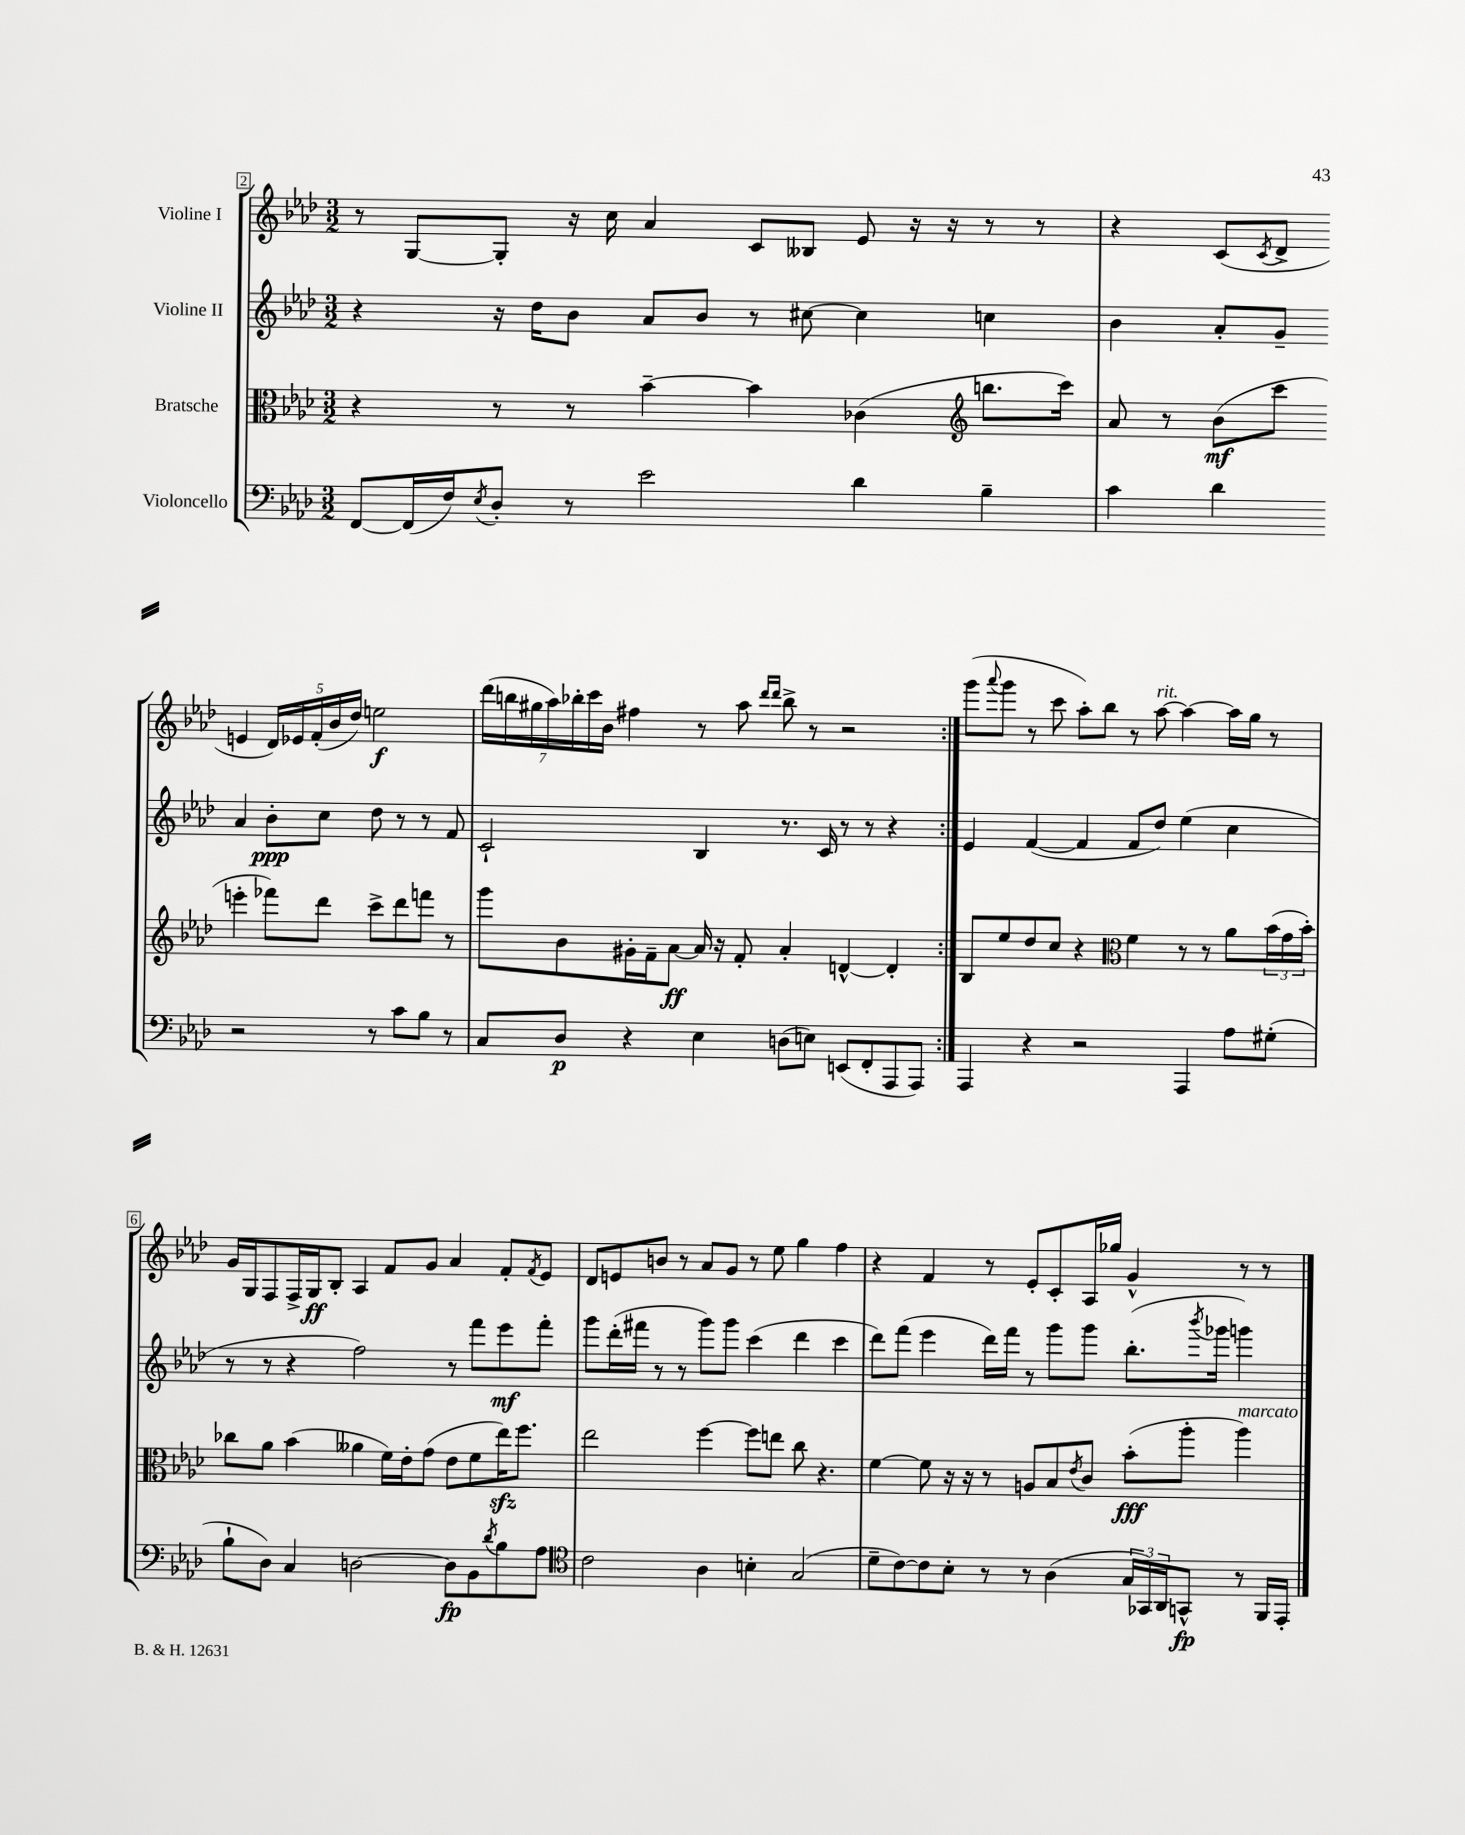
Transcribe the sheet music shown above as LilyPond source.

<<
\new StaffGroup <<
\new Staff = "s0" \with { instrumentName = "Violine I" } {
    \clef treble \key aes \major \numericTimeSignature \time 3/2
    \repeat volta 2 { r8 g8~ g8-. r16 c''16 aes'4 c'8 beses8 ees'8 r16 r16 r8 r8 |
    r4 c'8( \acciaccatura { c'8 } des'8-> e'4 \tuplet 5/4 { des'16) ees'16 f'16-.( bes'16 des''16) } e''2\f |
    \tuplet 7/4 { des'''16( b''16 gis''16 aes''16) bes''16-. c'''16 bes'16 } fis''4 r8 aes''8 \grace { des'''16 des'''16 } bes''8-> r8 r2 | }
    g'''8( \appoggiatura { aes'''8 } g'''8 r8 c'''8 aes''8-.) bes''8 r8 aes''8~^\markup { \italic "rit." } aes''4~ aes''16 g''16 r8 |
    g'16 g16 f8 f16-> g16\ff bes8-. aes4 f'8 g'8 aes'4 f'8-. \acciaccatura { f'8 } ees'8 |
    des'8 e'8 b'8 r8 aes'8 g'8 r8 ees''8 g''4 f''4 |
    r4 f'4 r8 ees'8-. c'8-. aes16 ges''16 g'4-^ r8 r8 \bar "|." |
}
\new Staff = "s1" \with { instrumentName = "Violine II" } {
    \clef treble \key aes \major \numericTimeSignature \time 3/2
    \repeat volta 2 { r4 r16 des''16 bes'8 aes'8 bes'8 r8 cis''8~ cis''4 c''4 |
    bes'4 aes'8-. g'8-- aes'4 bes'8-.\ppp c''8 des''8 r8 r8 f'8 |
    c'2-! bes4 r8. c'16 r8 r8 r4 | }
    ees'4 f'4~( f'4 f'8 des''8) ees''4( c''4 |
    r8 r8 r4 f''2) r8 f'''8 ees'''8\mf f'''8-. |
    g'''8 des'''16-.( fis'''16 r8 r8 g'''8) g'''8 c'''4( des'''4 c'''4 |
    des'''8) f'''8( ees'''4 des'''16) f'''16 r8 g'''8 g'''8 bes''8.-.( \acciaccatura { bes'''8 } ges'''16 g'''4) \bar "|." |
}
\new Staff = "s2" \with { instrumentName = "Bratsche" } {
    \clef alto \key aes \major \numericTimeSignature \time 3/2
    \repeat volta 2 { r4 r8 r8 bes'4~-- bes'4 ces'4( \clef treble b''8. c'''16) |
    aes'8 r8 bes'8\mf( c'''8 e'''4-. fes'''8) des'''8 c'''8-> des'''8 f'''8 r8 |
    g'''8 bes'8 gis'16-. f'16-- aes'8~\ff aes'16 r16 f'8-. aes'4-. d'4~-^ d'4-. | }
    bes8 ees''8 des''8 c''8 r4 \clef alto f'4 r8 r8 aes'8 \tuplet 3/2 { bes'16( g'16 bes'16-.) } |
    ces''8 aes'8 bes'4( aeses'4 f'16) ees'16-. g'8( ees'8 f'8 ees''16\sfz) f''8. |
    ees''2 f''4~ f''8 e''8 c''8 r4. |
    f'4~ f'8 r16 r16 r8 a8 bes8 \acciaccatura { ees'8 } c'8 bes'8-.\fff( aes''8-. aes''4^\markup { \italic "marcato" }) \bar "|." |
}
\new Staff = "s3" \with { instrumentName = "Violoncello" } {
    \clef bass \key aes \major \numericTimeSignature \time 3/2
    \repeat volta 2 { f,8~ f,16( f16) \acciaccatura { ees8 } des8-. r8 ees'2 des'4 bes4-- |
    c'4 des'4 r2 r8 c'8 bes8 r8 |
    c8 des8\p r4 ees4 d8( e8) e,8( f,8-. aes,,8 aes,,8) | }
    aes,,4 r4 r2 aes,,4 aes8 gis8-.( |
    bes8-! des8) c4 d2~ d8\fp bes,8 \acciaccatura { des'8 } bes8 aes8 |
    \clef tenor c'2 aes4 b4-. g2( |
    des'8-- c'8~) c'8 bes8-. r8 r8 aes4( \tuplet 3/2 { g16 ges,16) aes,16 } g,8-^\fp r8 f,16 ees,16-. \bar "|." |
}
>>
>>
\layout { \context { \Score currentBarNumber = #2 \override BarNumber.stencil = #(make-stencil-boxer 0.1 0.3 ly:text-interface::print) } }
